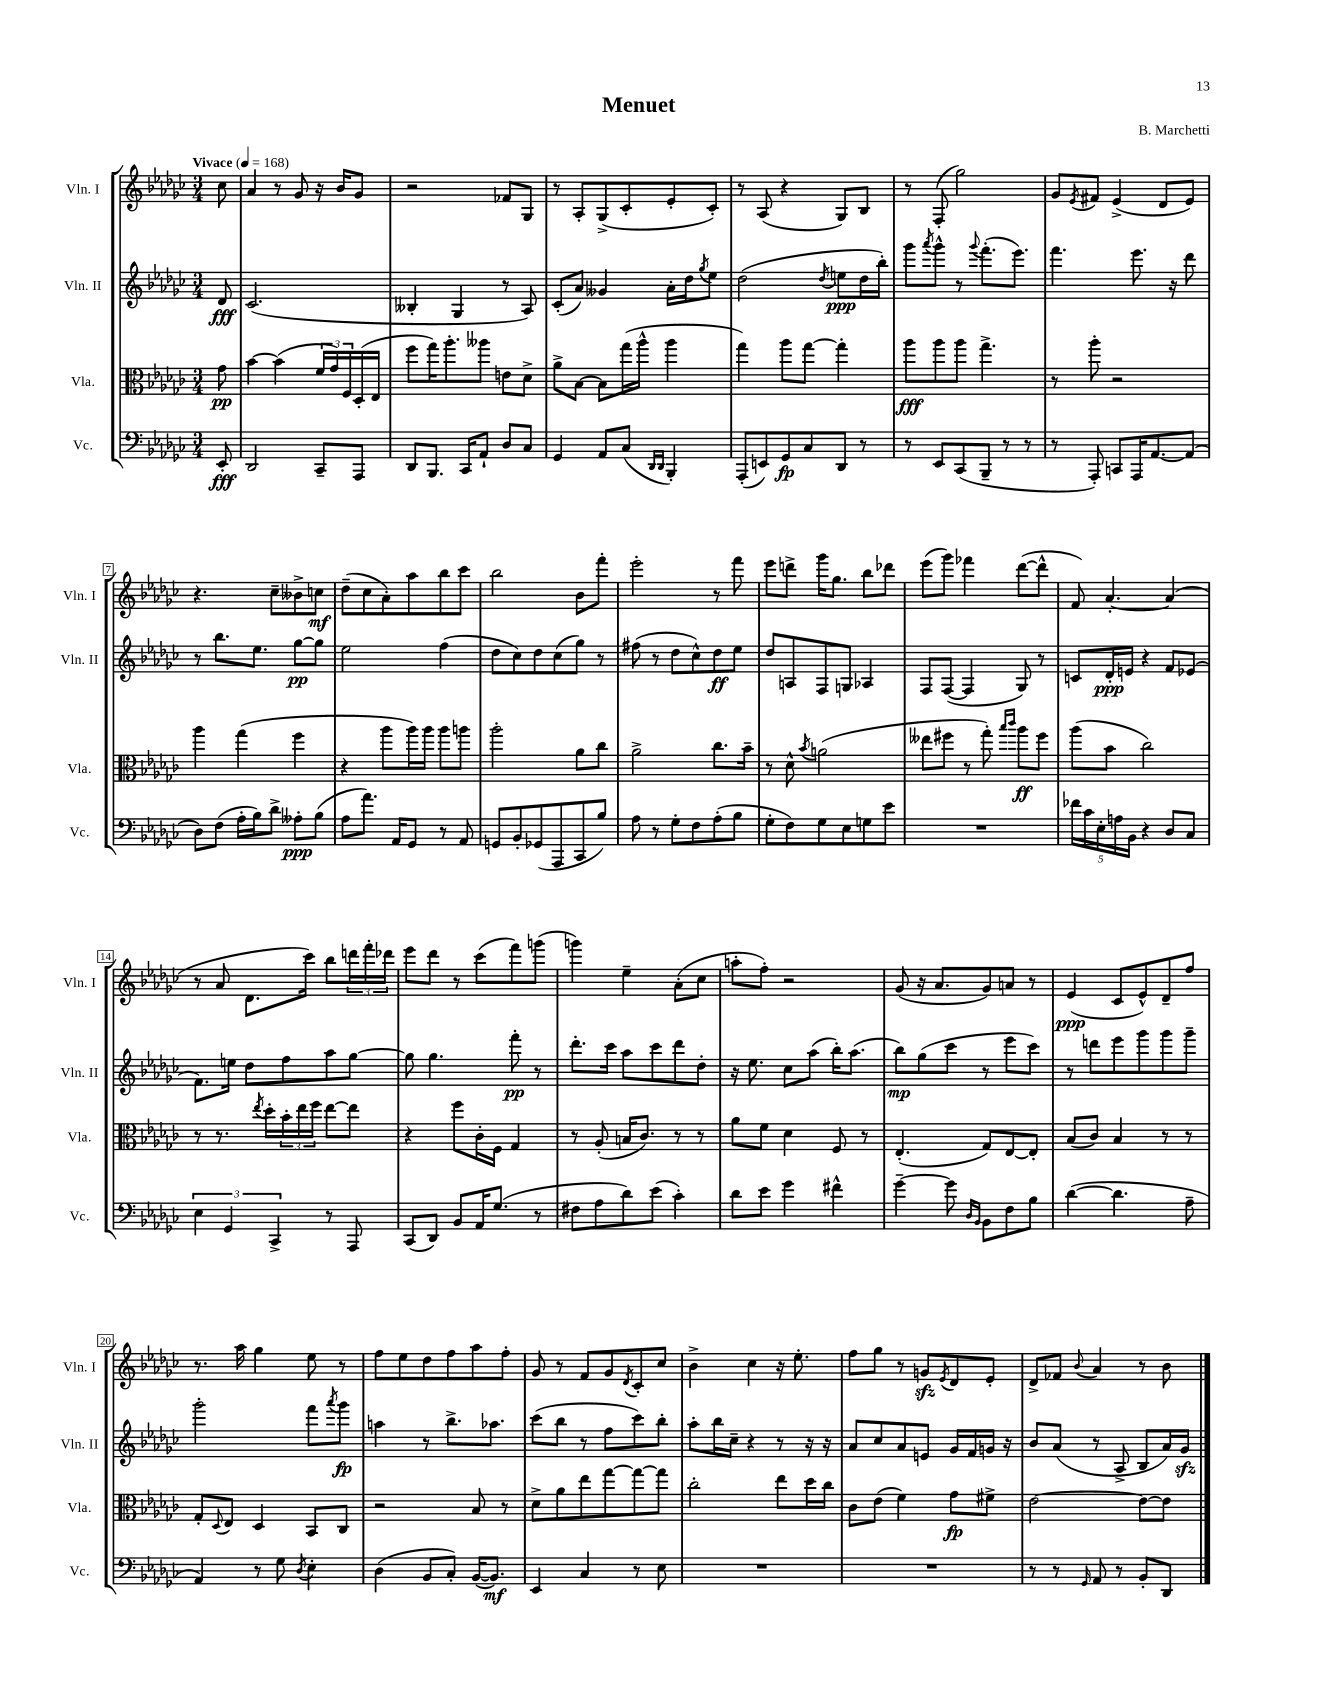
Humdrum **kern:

**kern	**dynam	**kern	**dynam	**kern	**dynam	**kern	**dynam
*part4	*part4	*part3	*part3	*part2	*part2	*part1	*part1
*staff4	*staff4	*staff3	*staff3	*staff2	*staff2	*staff1	*staff1
*I"Vc.	*	*I"Vla.	*	*I"Vln. II	*	*I"Vln. I	*
*I'Vc.	*	*I'Vla.	*	*I'Vln. II	*	*I'Vln. I	*
*clefF4	*	*clefC3	*	*clefG2	*	*clefG2	*
*k[b-e-a-d-g-c-]	*	*k[b-e-a-d-g-c-]	*	*k[b-e-a-d-g-c-]	*	*k[b-e-a-d-g-c-]	*
*M3/4	*	*M3/4	*	*M3/4	*	*M3/4	*
*MM168	*	*MM168	*	*MM168	*	*MM168	*
=	=	=	=	=	=	=	=
!	!	!	!	!	!	!LO:TX:a:B:t=Vivace	!
8EE-'/	fff	8g-\	pp	8d-/	fff	8cc-\	.
=1	=1	=1	=1	=1	=1	=1	=1
2DD-/	.	[4b-\	.	(2.c-/	.	4a-/	.
.	.	(4b-\]	.	.	.	8r	.
.	.	.	.	.	.	8g-/	.
8CC-~/L	.	24f/LL	.	.	.	16r	.
.	.	24g-/)	.	.	.	.	.
.	.	.	.	.	.	16b-/KL	.
.	.	24F/	.	.	.	.	.
8AAA-/J	.	(16D-'/	.	.	.	8g-/J	.
.	.	16E-/JJ	.	.	.	.	.
=2	=2	=2	=2	=2	=2	=2	=2
8DD-/L	.	8ff\L	.	4B--X'/	.	2r	.
8.BBB-/J	.	16gg-\K)	.	.	.	.	.
.	.	8.aa-'\	.	.	.	.	.
.	.	.	.	4G-/	.	.	.
16CC-/KL	.	.	.	.	.	.	.
8AA-`/J	.	8aa--X\J	.	.	.	.	.
8D-/L	.	8en\L	.	8r	.	8f-X/L	.
8C-/J	.	8d-^\J	.	8A-/)	.	8G-/J	.
=3	=3	=3	=3	=3	=3	=3	=3
4GG-/	.	8a-^\L	.	(8c-'/L	.	8r	.
.	.	[8B-\J	.	8a-/J)	.	8A-'/L	.
8AA-/L	.	8B-\L]	.	4g--X/	.	(8G-^/	.
(8C-/J	.	(16gg-\L	.	.	.	8c-'/	.
.	.	16aa-^^\JJ	.	.	.	.	.
16qqDD-/LL	.	.	.	.	.	.	.
16qqDD-/JJ	.	.	.	.	.	.	.
4BBB-'/)	.	4aa-\	.	16a-'\LL	.	8e-'/	.
.	.	.	.	16dd-\J	.	.	.
.	.	.	.	8qgg-/	.	.	.
.	.	.	.	8ee-\J	.	8c-'/J)	.
=4	=4	=4	=4	=4	=4	=4	=4
(8AAA-'/L	.	4gg-\)	.	(2dd-\	.	8r	.
8EEn/)	.	.	.	.	.	(8A-/	.
8GG-/	fp	8aa-\L	.	.	.	4r	.
8C-/	.	[8gg-\J	.	.	.	.	.
.	.	.	.	8qdd-/	.	.	.
8DD-/J	.	4gg-'\]	.	8een\L	ppp	8G-/L)	.
8r	.	.	.	16dd-\L	.	8B-/J	.
.	.	.	.	16bb-'\JJ)	.	.	.
=5	=5	=5	=5	=5	=5	=5	=5
8r	.	8aa-\L	fff	8ggg-\L	.	8r	.
.	.	.	.	8qaaa-/	.	.	.
8EE-/L	.	8aa-\	.	8ggg-^^\J	.	(8F'/	.
(8CC-/	.	8aa-\J	.	8r	.	2gg-\)	.
.	.	.	.	8qqggg-/	.	.	.
8BBB-~/J	.	4.gg-^\	.	(8.fff'\L	.	.	.
8r	.	.	.	.	.	.	.
.	.	.	.	8.eee-\J)	.	.	.
8r	.	.	.	.	.	.	.
=6	=6	=6	=6	=6	=6	=6	=6
8r	.	8r	.	4.fff\	.	8g-/L	.
.	.	.	.	.	.	8qe-/	.
8AAA-'/)	.	8aa-'\	.	.	.	8f#X/J	.
8CCn/L	.	2r	.	.	.	(4e-^/	.
16AAA-/K	.	.	.	8.eee-\	.	.	.
[8.AA-/	.	.	.	.	.	.	.
.	.	.	.	.	.	8d-/L	.
.	.	.	.	16r	.	.	.
(8AA-/J]	.	.	.	8ddd-\	.	8e-/J)	.
!!LO:LB:g=z
=7	=7	=7	=7	=7	=7	=7	=7
8D-\L)	.	4aa-\	.	8r	.	4.r	.
(8F\J	.	.	.	8.bb-\L	.	.	.
16A-'\LL	.	(4gg-\	.	.	.	.	.
16B-\J)	.	.	.	8.ee-\J	.	.	.
8d-^\J	.	.	.	.	.	8cc-~\L	.
8A--X'\L	ppp	4ff\	.	[8gg-\L	pp	8b--X^\	.
(8B-\J	.	.	.	8gg-\J]	.	8ccn\J	mf
=8	=8	=8	=8	=8	=8	=8	=8
8A-\L	.	4r	.	2ee-\	.	(8dd-~\L	.
8.a-\J)	.	.	.	.	.	8cc-\	.
.	.	8aa-\L	.	.	.	8a-'\)	.
16AA-/KL	.	.	.	.	.	.	.
8GG-/J	.	16aa-\L)	.	.	.	8aa-\	.
.	.	16aa-\JJ	.	.	.	.	.
8r	.	8aa-\L	.	(4ff\	.	8bb-\	.
8AA-/	.	8aan\J	.	.	.	8ccc-\J	.
=9	=9	=9	=9	=9	=9	=9	=9
8GGn/L	.	2aa-'\	.	8dd-\L	.	2bb-\	.
8BB-'/	.	.	.	8cc-\)	.	.	.
(8GG-X/	.	.	.	8dd-\	.	.	.
8AAA-/	.	.	.	(8cc-\	.	.	.
8CC-/	.	8a-\L	.	8gg-\J)	.	8b-\L	.
8B-/J)	.	8cc-\J	.	8r	.	8fff'\J	.
=10	=10	=10	=10	=10	=10	=10	=10
8A-\	.	2a-^\	.	(8ff#X\	.	2eee-'\	.
8r	.	.	.	8r	.	.	.
8G-'\L	.	.	.	8dd-\L	.	.	.
8F\	.	.	.	8cc-^^\)	.	.	.
(8A-'\	.	8.cc-\L	.	8dd-\	ff	8r	.
8B-\J	.	.	.	8ee-\J	.	8fff\	.
.	.	16b-~\Jk	.	.	.	.	.
=11	=11	=11	=11	=11	=11	=11	=11
8G-'\L	.	8r	.	8dd-/L	.	8eee-\L	.
8F\)	.	8d-^^\	.	8An/	.	8dddn^\J	.
.	.	8qb-/	.	.	.	.	.
8G-\	.	(2an\	.	8F/	.	16ggg-\KL	.
.	.	.	.	.	.	8.gg-\J	.
8E-\	.	.	.	8Gn/J	.	.	.
8Gn\	.	.	.	4A-X/	.	8bb-\L	.
8e-\J	.	.	.	.	.	8ddd-X\J	.
=12	=12	=12	=12	=12	=12	=12	=12
2.r	.	8ee--X\L	.	8F/L	.	(8eee-\L	.
.	.	8ff#X\J	.	([8F/J	.	8ggg-\J)	.
.	.	8r	.	4F/]	.	4fff-X\	.
.	.	8gg-'\)	.	.	.	.	.
.	.	16qqbb-/LL	.	.	.	.	.
.	.	16qqccc-/JJ	.	.	.	.	.
.	.	8aa-\L	ff	8G-/)	.	([8ddd-\L	.
.	.	8ff#\J	.	8r	.	8ddd-^^\J]	.
=13	=13	=13	=13	=13	=13	=13	=13
20f-X\LL	.	(8aa-\L	.	8cn/L	.	8f/)	.
20c-\	.	.	.	.	.	.	.
20E-'\	.	.	.	.	.	.	.
.	.	8b-\J	.	16d-'/L	ppp	[4.a-'/	.
20An\	.	.	.	.	.	.	.
.	.	.	.	16en/JJ	.	.	.
20BB-\JJ	.	.	.	.	.	.	.
4r	.	2cc-\)	.	4r	.	.	.
8D-/L	.	.	.	8f/L	.	(4a-/]	.
8C-/J	.	.	.	(8e-X/J	.	.	.
!!LO:LB:g=z
=14	=14	=14	=14	=14	=14	=14	=14
6E-\	.	8r	.	8.f\L)	.	8r	.
.	.	8.r	.	.	.	8a-/	.
6GG-/	.	.	.	.	.	.	.
.	.	.	.	16een\Jk	.	.	.
.	.	.	.	8dd-\L	.	8.d-\L	.
.	.	8qee-/	.	.	.	.	.
.	.	16dd-'\LL	.	.	.	.	.
6CC-^/	.	.	.	.	.	.	.
.	.	24b-'\	.	8ff\	.	.	.
.	.	24ee-\	.	.	.	.	.
.	.	.	.	.	.	16ccc-\Jk)	.
.	.	24ff\JJ	.	.	.	.	.
8r	.	[8ee-\L	.	8aa-\	.	8bb-\L	.
8AAA-/	.	8ee-\J]	.	[8gg-\J	.	24dddn\L	.
.	.	.	.	.	.	24fff'\	.
.	.	.	.	.	.	24ddd-X\JJ	.
=15	=15	=15	=15	=15	=15	=15	=15
(8CC-/L	.	4r	.	8gg-\]	.	8eee-\L	.
8DD-/J)	.	.	.	4.gg-\	.	8ddd-\J	.
8BB-/L	.	8ff\L	.	.	.	8r	.
16AA-/K	.	16c-'\L	.	.	.	(8ccc-\L	.
(8.G-/J	.	16F\JJ	.	.	.	.	.
.	.	4G-/	.	8fff'\	pp	8fff\)	.
8r	.	.	.	8r	.	(8gggn\J	.
=16	=16	=16	=16	=16	=16	=16	=16
8F#X\L	.	8r	.	8.ddd-'\L	.	4gggn\)	.
8A-\	.	(8A-'/	.	.	.	.	.
.	.	.	.	16ccc-\Jk	.	.	.
8d-\)	.	16Bn/KL	.	8aa-\L	.	4ee-~\	.
.	.	8.c-/J)	.	.	.	.	.
(8e-\J	.	.	.	8ccc-\	.	.	.
4c-'\)	.	8r	.	8ddd-\	.	(8a-'\L	.
.	.	8r	.	8dd-'\J	.	8cc-\J	.
=17	=17	=17	=17	=17	=17	=17	=17
8d-\L	.	8a-\L	.	16r	.	8aan'\L	.
.	.	.	.	8.ee-\	.	.	.
8e-\J	.	8f\J	.	.	.	8ff'\J)	.
4g-\	.	4d-\	.	8cc-\L	.	2r	.
.	.	.	.	(8aa-\J	.	.	.
4f#X^^\	.	8F/	.	16bb-'\KL)	.	.	.
.	.	.	.	(8.aa-\J	.	.	.
.	.	8r	.	.	.	.	.
=18	=18	=18	=18	=18	=18	=18	=18
[4g-~\	.	(4.E-'/	.	8bb-\L)	mp	(8g-/	.
.	.	.	.	(8gg-\	.	16r	.
.	.	.	.	.	.	8.a-/L	.
8g-\]	.	.	.	8ccc-\J	.	.	.
16qqD-/LL	.	.	.	.	.	.	.
16qqBB-/JJ	.	.	.	.	.	.	.
8BB-\L	.	8G-/L)	.	8r	.	8g-/)	.
8F\	.	[8E-/	.	8eee-\L	.	8an/J	.
8B-\J	.	8E-'/J]	.	8ccc-\J)	.	8r	.
=19	=19	=19	=19	=19	=19	=19	=19
([4d-\	.	(8B-/L	.	8r	.	(4e-/	ppp
.	.	8c-/J)	.	8dddn\L	.	.	.
4.d-\]	.	4B-/	.	8eee-\	.	8c-/L	.
.	.	.	.	8ggg-\	.	8e-^^/)	.
.	.	8r	.	8ggg-\	.	8d-~/	.
8A-~\	.	8r	.	8ggg-~\J	.	8ff/J	.
!!LO:LB:g=z
=20	=20	=20	=20	=20	=20	=20	=20
4AA-/)	.	8G-'/L	.	2ggg-'\	.	8.r	.
.	.	8qqD-/	.	.	.	.	.
.	.	8E-/J	.	.	.	.	.
.	.	.	.	.	.	16aa-\	.
8r	.	4D-/	.	.	.	4gg-\	.
8G-\	.	.	.	.	.	.	.
8qD-/	.	.	.	.	.	.	.
4E-'\	.	8BB-/L	.	8fff\L	.	8ee-\	.
.	.	.	.	8qaaa-/	.	.	.
.	.	8C-/J	.	8ggg-\J	fp	8r	.
=21	=21	=21	=21	=21	=21	=21	=21
(4D-\	.	2r	.	4aan\	.	8ff\L	.
.	.	.	.	.	.	8ee-\	.
8BB-/L	.	.	.	8r	.	8dd-\	.
8C-'/J)	.	.	.	8.bb-^\L	.	8ff\	.
([16BB-/KL	.	8B-/	.	.	.	8aa-\	.
8.BB-/J])	mf	.	.	8.aa-X\J	.	.	.
.	.	8r	.	.	.	8ff'\J	.
=22	=22	=22	=22	=22	=22	=22	=22
4EE-/	.	8d-^\L	.	(8ccc-\L	.	8g-/	.
.	.	8a-\	.	8bb-\J	.	8r	.
4C-/	.	8ee-\	.	8r	.	8f/L	.
.	.	[8gg-\	.	8ff\L	.	8g-/	.
.	.	.	.	.	.	8qd-/	.
8r	.	8gg-\_	.	8ccc-\)	.	8c-'/	.
8E-\	.	8gg-\J]	.	8bb-'\J	.	8cc-/J	.
=23	=23	=23	=23	=23	=23	=23	=23
2.r	.	2cc-'\	.	8aa-'\L	.	4b-^\	.
.	.	.	.	16bb-\L	.	.	.
.	.	.	.	16cc-~\JJ	.	.	.
.	.	.	.	4r	.	4cc-\	.
.	.	8ee-\L	.	8r	.	16r	.
.	.	.	.	.	.	8.ee-'\	.
.	.	16dd-\L	.	16r	.	.	.
.	.	16cc-\JJ	.	16r	.	.	.
=24	=24	=24	=24	=24	=24	=24	=24
2.r	.	8c-\L	.	8a-/L	.	8ff\L	.
.	.	(8e-\J	.	8cc-/	.	8gg-\J	.
.	.	4f\)	.	8a-/	.	8r	.
.	.	.	.	8en/J	.	8gnzz/L	.
.	.	.	.	.	.	8qe-/	.
.	.	8g-\L	fp	16g-/LL	.	8d-/	.
.	.	.	.	16f/	.	.	.
.	.	8f#X^\J	.	16gn/JJ	.	8e-'/J	.
.	.	.	.	16r	.	.	.
=25	=25	=25	=25	=25	=25	=25	=25
8r	.	[2e-\	.	8b-/L	.	8d-^/L	.
8r	.	.	.	(8a-/J	.	8f-X/J	.
16qqGG-/	.	.	.	.	.	8qqb-/	.
8AA-/	.	.	.	8r	.	4a-/	.
8r	.	.	.	8A-^/	.	.	.
8BB-'/L	.	8e-\L_	.	8B-/L	.	8r	.
8DD-/J	.	8e-\J]	.	16a-/L)	.	8b-\	.
.	.	.	.	16g-zz/JJ	.	.	.
==	==	==	==	==	==	==	==
*-	*-	*-	*-	*-	*-	*-	*-
